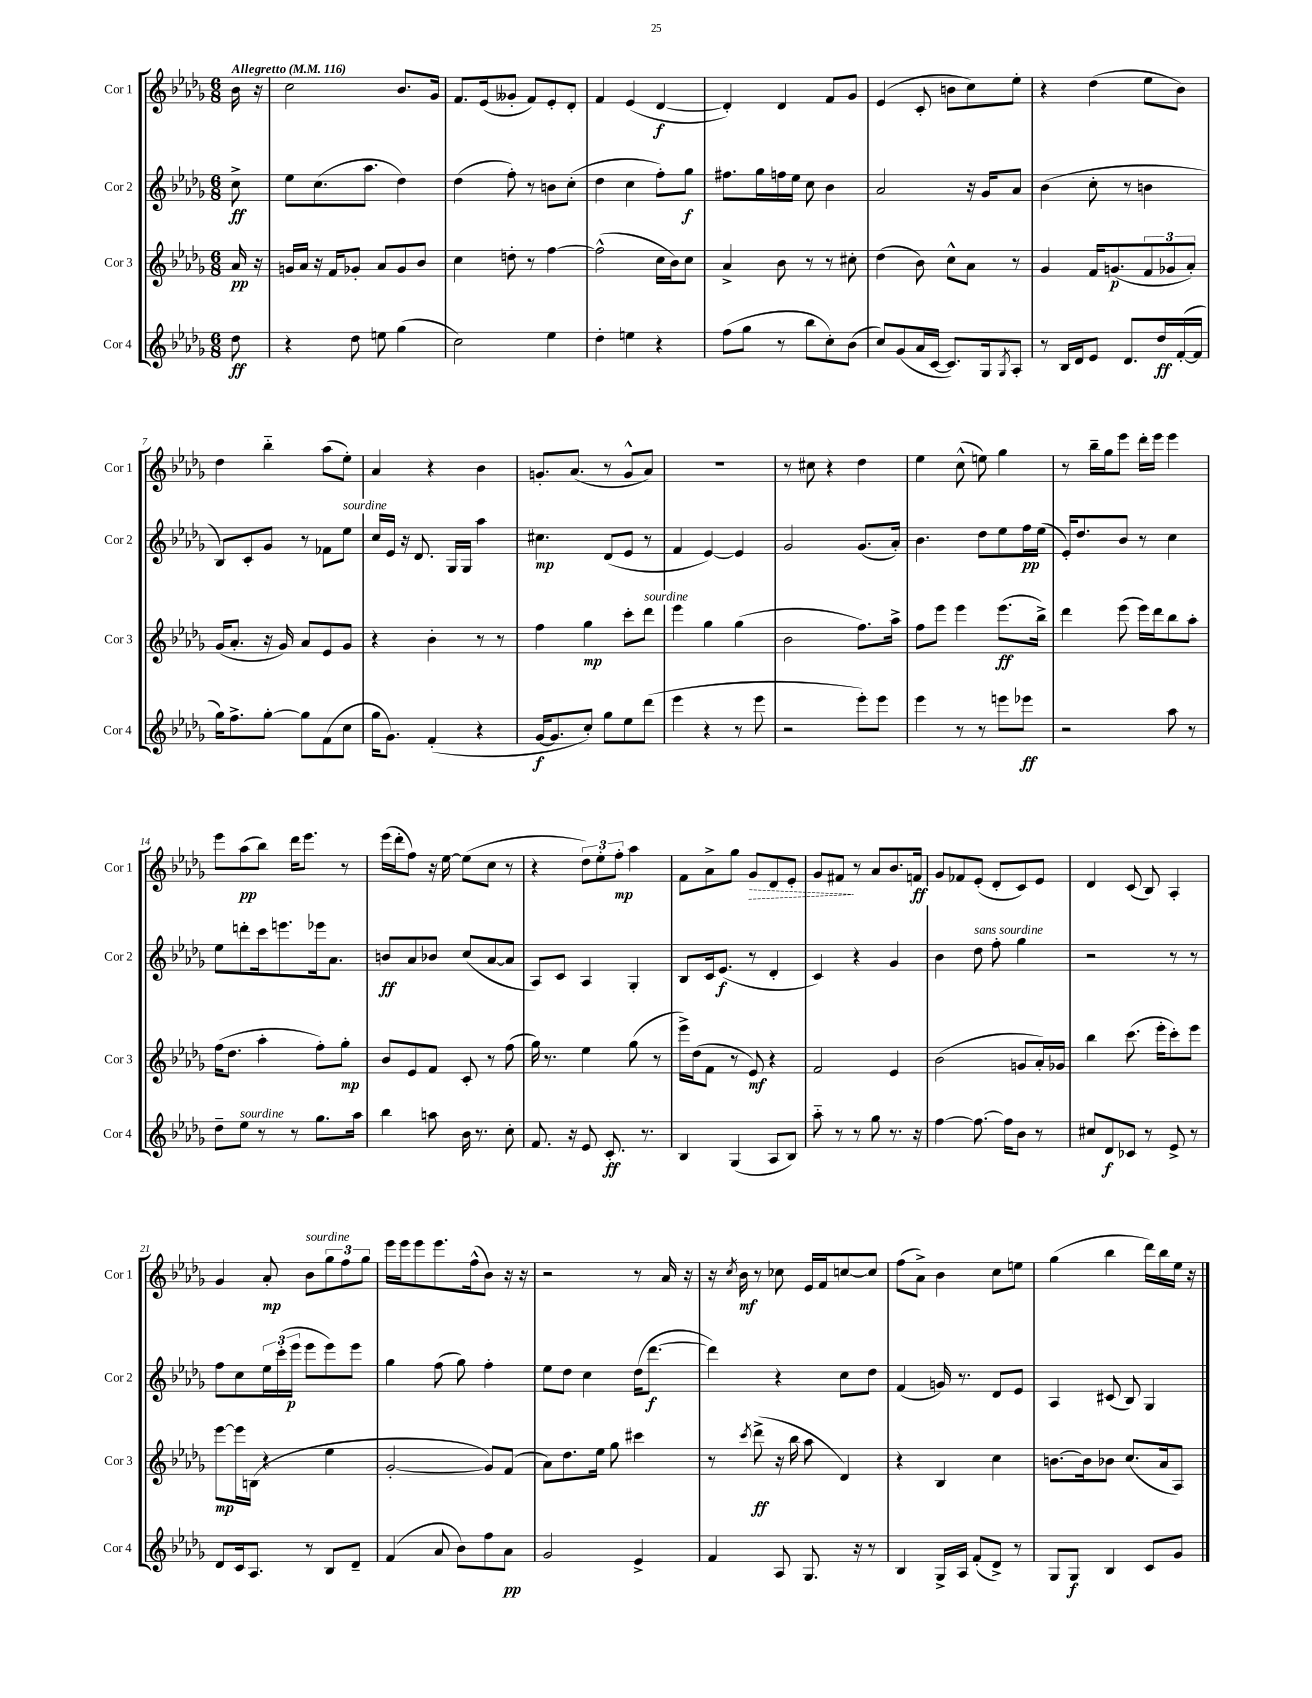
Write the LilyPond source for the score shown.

<<
\new StaffGroup <<
\new Staff = "s0" \with { instrumentName = "Cor 1" shortInstrumentName = "Cor 1" } {
    \clef treble \key des \major \numericTimeSignature \time 6/8 \partial 8 \tempo "Allegretto" 4 = 116
    bes'16 r16 |
    c''2 bes'8. ges'16 |
    f'8. ees'16( geses'8-. f'8) ees'8-. des'8-. |
    f'4 ees'4( des'4~\f |
    des'4-.) des'4 f'8 ges'8 |
    ees'4( c'8-. b'8 c''8) ees''8-. |
    r4 des''4( ees''8 bes'8) |
    des''4 bes''4-_ aes''8( ees''8-.) |
    aes'4 r4 bes'4 |
    g'8.-. aes'8.( r8 g'8-^ aes'8) |
    R2. |
    r8 cis''8 r4 des''4 |
    ees''4 c''8-^( e''8) ges''4 |
    r8 bes''16-- ges''16 ees'''8 des'''16-. ees'''16 ees'''4 |
    ees'''8 aes''8\pp( bes''8) des'''16 ees'''8. r8 |
    ees'''16( des'''16-. f''8) r16 ees''16~ ees''8( c''8 r8 |
    r4 \tuplet 3/2 { des''8) ees''8-. f''8-.\mp } aes''4 |
    f'8 aes'8-> ges''8 \once \override Hairpin.style = #'dashed-line ges'8\> des'8 ees'8-. |
    ges'8 fis'8\! r8 aes'8 bes'8. f'16\ff |
    ges'8 fes'8 ees'8-.( des'8-. c'8) ees'8 |
    des'4 c'8( bes8) aes4-. |
    ges'4 aes'8-.\mp bes'8^\markup { \italic "sourdine" } \tuplet 3/2 { ges''8 f''8 ges''8 } |
    ees'''16 ees'''16 ees'''8 ees'''8. f''16-^( bes'8) r16 r16 |
    r2 r8 aes'16 r16 |
    r16 \acciaccatura { c''8 } bes'16\mf r8 ces''8 ees'16 f'16 c''8~ c''8 |
    f''8( aes'8->) bes'4 c''8 e''8 |
    ges''4( bes''4 des'''16) bes''16 ees''16 r16 \bar "|." |
}
\new Staff = "s1" \with { instrumentName = "Cor 2" shortInstrumentName = "Cor 2" } {
    \clef treble \key des \major \numericTimeSignature \time 6/8 \partial 8
    c''8->\ff |
    ees''8 c''8.( aes''8. des''4) |
    des''4( f''8-.) r8 b'8 c''8-.( |
    des''4 c''4 f''8-.) ges''8\f |
    fis''8. ges''16 f''16 ees''16 c''8 bes'4 |
    aes'2 r16 ges'16 aes'8 |
    bes'4( c''8-. r8 b'4 |
    bes8) c'8-. ges'8 r8 fes'8 ees''8^\markup { \italic "sourdine" } |
    c''16 ees'16 r16 des'8. ges16 ges16 aes''4 |
    cis''4.\mp des'8( ees'8 r8 |
    f'4 ees'4~) ees'4 |
    ges'2 ges'8.( aes'16-.) |
    bes'4. des''8 ees''8 f''16\pp ees''16( |
    ees'16-.) des''8. bes'8 r8 c''4 |
    ees''8 d'''8-. c'''16 e'''8. ees'''16 aes'8. |
    b'8\ff aes'8 bes'8 c''8( aes'8~ aes'8 |
    aes8) c'8 aes4 ges4-. |
    bes8 c'16 ees'8.\f( r8 des'4-. |
    c'4) r4 ges'4 |
    bes'4 des''8^\markup { \italic "sans sourdine" } f''8-. ges''4 |
    r2 r8 r8 |
    f''8 c''8 \tuplet 3/2 { ees''16 c'''16-.( ees'''16\p } ees'''8 ees'''8) ees'''8 |
    ges''4 f''8( ges''8) f''4-. |
    ees''8 des''8 c''4 des''16( des'''8.~\f |
    des'''4) r4 c''8 des''8 |
    f'4( g'16) r8. des'8 ees'8 |
    aes4 cis'8( bes8) ges4 \bar "|." |
}
\new Staff = "s2" \with { instrumentName = "Cor 3" shortInstrumentName = "Cor 3" } {
    \clef treble \key des \major \numericTimeSignature \time 6/8 \partial 8
    aes'16\pp r16 |
    g'16 aes'16 r16 f'16 ges'8-. aes'8 ges'8 bes'8 |
    c''4 d''8-. r8 f''4~ |
    f''2-^( c''16 bes'16) c''8 |
    aes'4-> bes'8 r8 r8 cis''8-. |
    des''4( bes'8) c''8-^ aes'8 r8 |
    ges'4 f'16 g'8.\p( \tuplet 3/2 { f'8 ges'8 aes'8-.) } |
    ges'16( aes'8.-. r16 ges'16) aes'8 ees'8 ges'8 |
    r4 bes'4-. r8 r8 |
    f''4 ges''4\mp c'''8-. des'''8^\markup { \italic "sourdine" } |
    ees'''4 ges''4 ges''4( |
    bes'2 f''8.) aes''16-> |
    f''8 ees'''8 ees'''4 ees'''8.\ff( bes''16->) |
    des'''4 ees'''8( ees'''16) des'''16 bes''8 aes''8-. |
    f''16( des''8. aes''4-. f''8-.) ges''8-.\mp |
    bes'8 ees'8 f'8 c'8-. r8 f''8( |
    ges''16) r8. ees''4 ges''8( r8 |
    ees'''16->) des''16( f'8 r8 ees'8\mf) r4 |
    f'2 ees'4 |
    bes'2( g'8 aes'16-.) ges'16 |
    bes''4 c'''8.( ees'''16-. c'''8-.) ees'''8 |
    ees'''8~\mp ees'''16 b16( r4 ees''4 |
    ges'2~-. ges'8) f'8( |
    aes'8) des''8. ees''16 ges''8 cis'''4 |
    r8 \acciaccatura { c'''8 } des'''8->\ff( r16 bes''16 aes''8 des'4) |
    r4 bes4 c''4 |
    b'8.~ b'16 bes'8 c''8.( aes'16 aes8) \bar "|." |
}
\new Staff = "s3" \with { instrumentName = "Cor 4" shortInstrumentName = "Cor 4" } {
    \clef treble \key des \major \numericTimeSignature \time 6/8 \partial 8
    des''8\ff |
    r4 des''8 e''8 ges''4( |
    c''2) ees''4 |
    des''4-. e''4 r4 |
    f''8( ges''8 r8 bes''8 c''8-.) bes'8( |
    c''8) ges'8( aes'16 c'16~ c'8.) ges16 \acciaccatura { ges8 } aes8-. |
    r8 bes16 des'16 ees'8 des'8. des''16\ff f'16~-.( f'16 |
    ges''16) f''8.-> ges''8~-. ges''8 f'8( c''8 |
    ges''16 ges'8.) f'4-.( r4 |
    ges'16~\f ges'8. c''8-.) ges''8 ees''8 des'''8( |
    ees'''4 r4 r8 ees'''8 |
    r2 ees'''8-.) ees'''8 |
    ees'''4 r8 r8 e'''8 ees'''8\ff |
    r2 aes''8 r8 |
    des''8-- ees''8^\markup { \italic "sourdine" } r8 r8 ges''8. aes''16 |
    bes''4 a''8 bes'16 r8. c''8-. |
    f'8. r16 ees'8 c'8.-.\ff r8. |
    bes4 ges4( aes8 bes8) |
    aes''8-_ r8 r8 ges''8 r8. r16 |
    f''4~ f''8.~ f''16 bes'8 r8 |
    cis''8 des'8\f ces'8 r8 ees'8-> r8 |
    des'8 c'16 aes8. r8 bes8 des'8-- |
    f'4( aes'8 bes'8) f''8 aes'8\pp |
    ges'2 ees'4-> |
    f'4 aes8 ges8. r16 r8 |
    bes4 ges16-> aes16 f'8-.( des'8->) r8 |
    ges8 ges8\f bes4 c'8 ges'8 \bar "|." |
}
>>
>>
